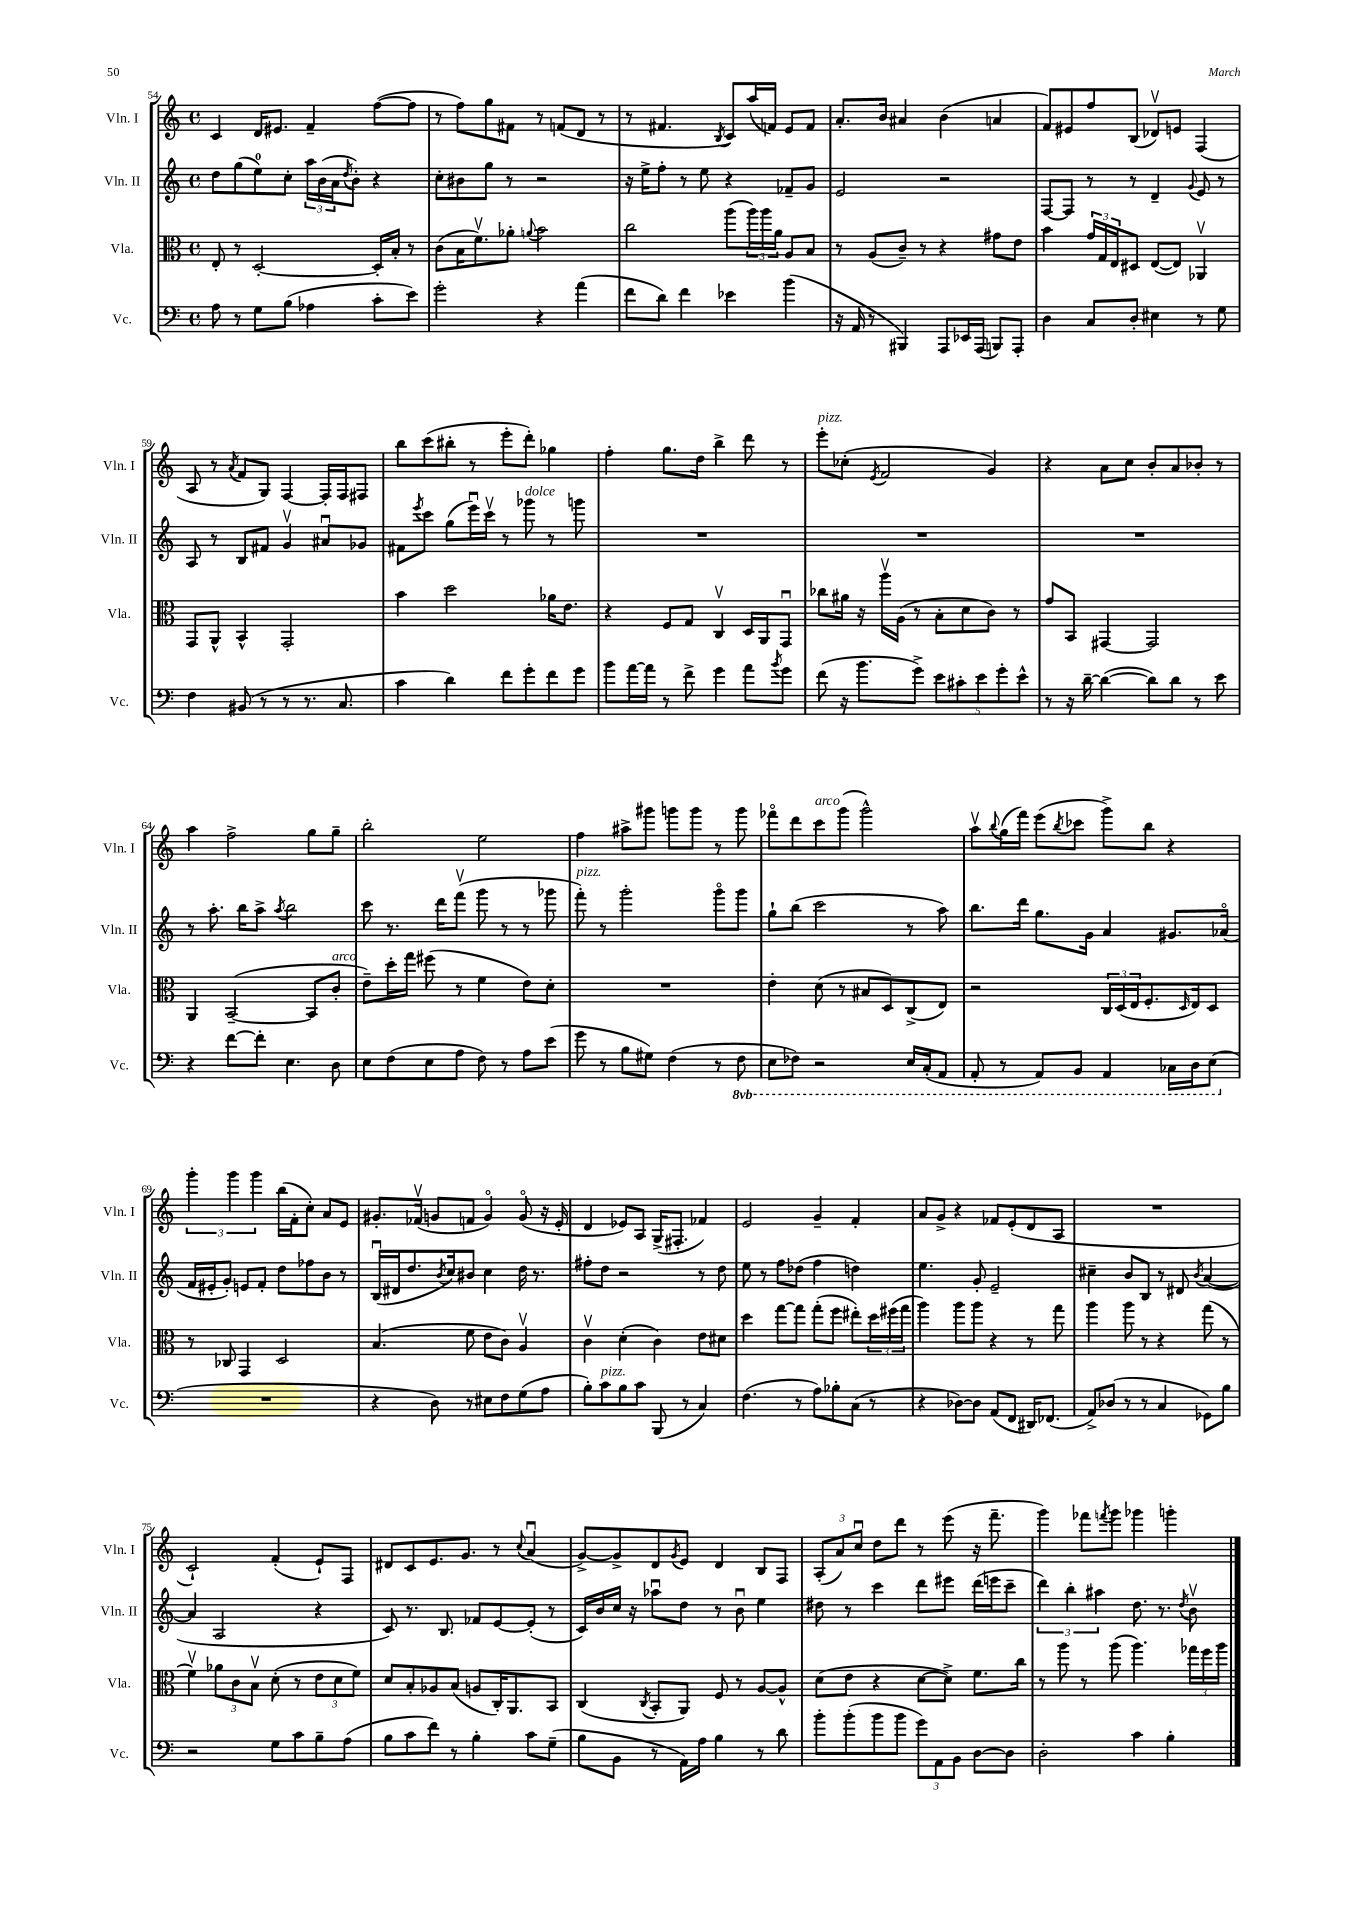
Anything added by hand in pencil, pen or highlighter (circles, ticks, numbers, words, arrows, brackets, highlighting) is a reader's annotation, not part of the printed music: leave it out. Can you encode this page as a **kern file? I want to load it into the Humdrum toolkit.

**kern	**kern	**kern	**kern
*part4	*part3	*part2	*part1
*staff4	*staff3	*staff2	*staff1
*I"Vc.	*I"Vla.	*I"Vln. II	*I"Vln. I
*I'Vc.	*I'Vla.	*I'Vln. II	*I'Vln. I
*clefF4	*clefC3	*clefG2	*clefG2
*k[]	*k[]	*k[]	*k[]
*M4/4	*M4/4	*M4/4	*M4/4
*met(c)	*met(c)	*met(c)	*met(c)
=54	=54	=54	=54
8A\	8E'/	8dd\L	4c/
8r	8r	(8gg\	.
8G\L	[2D'/	8ee\)	16d/KL
.	.	.	8.e#X/J
(8B\J	.	8cc'\J	.
4A-X\	.	24aa\LL	4f~/
.	.	(24b\	.
.	.	24a\J	.
.	.	8qdd/	.
.	.	8b'\J)	.
8c'\L	16D'/LL]	4r	([8ff\L
.	16B'/JJ	.	.
8e\J)	8r	.	8ff\J]
=55	=55	=55	=55
2g'\	(8c\L	8cc'\L	8r
.	16B\K	8b#X\	8ff\L)
.	8.fv\)	.	.
.	.	8gg\J	8gg\
.	8a-X'\J	8r	8f#X\J
.	8qqan/	.	.
4r	2b\	2r	8r
.	.	.	(8fn/L
(4a\	.	.	8d/J
.	.	.	8r
=56	=56	=56	=56
8f\L	2cc\	16r	8r
.	.	16ee^\KL	.
8d\J)	.	8ff'\J	4.f#X/
4f\	.	8r	.
.	.	8ee\	.
.	.	.	8qB/
4e-X\	(8aa\L	4r	8c/L)
.	24aa\L)	.	(16aa/L
.	24aa\	.	.
.	.	.	16fn/JJ)
.	24a\JJ	.	.
(4b\	8A/L	8f-X~/L	8e/L
.	8B/J	8g/J	8f/J
=57	=57	=57	=57
16r	8r	2e/	8.a'/L
16AA/	.	.	.
8r	(8A/L	.	.
.	.	.	16b/Jk
4BBB#X/)	8c~/J)	.	4a#X/
.	8r	.	.
8AAA/L	4r	2r	(4b\
16EE-X/L	.	.	.
(16AAA/JJ	.	.	.
8BBBn/L)	8g#X\L	.	4an/
8AAA'/J	8e\J	.	.
=58	=58	=58	=58
4D\	4b\	[8F/L	8f/L)
.	.	8F/J]	8e#X/
8C/L	24g/LL	8r	8ff/
.	24G/	.	.
.	24E/J	.	.
8D'/J	8D#X/J	8r	(8B/J
4E#X\	([8E/L	4d~/	8d-Xv/L)
.	8E/J])	.	8en/J
.	.	8qqg/	.
8r	4AA-Xv/	8e/	(4F/
8G\	.	8r	.
!!LO:LB:g=z
=59	=59	=59	=59
4F\	8GG/L	8A/	8A/
.	8AA^^/J	8r	8r
.	.	.	8qa/
(8BB#X/	4BB^^/	8B/L	8f/L
8r	.	8f#X/J	8G/J)
8r	2GG'/	4gv/	[4F/
8.r	.	.	.
.	.	8a#Xu/L	16F'/LL]
8.C/	.	.	16F/J
.	.	8g-X/J	8F#X/J
=60	=60	=60	=60
4c\	4b\	8f#X\L	8bb\L
.	.	8qeee/	.
.	.	8ccc\J	(8ccc\
4d\)	2dd\	(8gg\L	8bb#X'\J
.	.	16eeeu\L)	8r
.	.	16cccv\JJ	.
8f\L	.	8r	8eee'\L
!	!	!LO:TX:a:i:t=dolce	!
8g'\	.	8ggg-X\	8ddd'\J)
8f\	16a-X\KL	8r	4gg-X\
.	8.e\J	.	.
8g\J	.	8gggn\	.
=61	=61	=61	=61
8b\L	4r	1r	4ff'\
[16a\L	.	.	.
16a\JJ]	.	.	.
8r	8F/L	.	8.gg\L
8f^\	8G/J	.	.
.	.	.	16dd\Jk
4g\	4Cv/	.	4bb^\
8a\L	16D/LL	.	8ddd\
.	16AA/J	.	.
8qb/	.	.	.
8g\J	8GGu/J	.	8r
=62	=62	=62	=62
!	!	!	!LO:TX:a:i:t=pizz.
(8f\	8cc-X\L	1r	8eee'\L
16r	16a#X\Jk	.	(8cc-X'\J
8.b\L	16r	.	.
.	.	.	8qe/
.	16aav\LL	.	2f/
.	(16A\JJ	.	.
8g^\J)	8r	.	.
10e\L	8B'\L	.	.
10c#X'\	.	.	.
.	8d\	.	.
10e\	.	.	.
.	8c\J)	.	4g/)
10g'\	.	.	.
.	8r	.	.
10e^^\J	.	.	.
=63	=63	=63	=63
8r	8g/L	1r	4r
16r	8BB/J	.	.
[16d~\	.	.	.
(4d\_	[4GG#X/	.	8a\L
.	.	.	8cc\J
8d\L])	2GG#/]	.	8b'/L
8d\J	.	.	8a/
8r	.	.	8b-X'/J
8e\	.	.	8r
!!LO:LB:g=z
=64	=64	=64	=64
4r	4AA/	8r	4aa\
.	.	8.aa'\	.
[8f\L	([2BB~/	.	2ff^\
.	.	16bb\KL	.
8f'\J]	.	8aa^\J	.
.	.	8qaa/	.
4.E\	.	2bb\	.
.	8BB/L]	.	8gg\L
!	!LO:TX:a:i:t=arco	!	!
8D\	8c'/J	.	8gg~\J
=65	=65	=65	=65
8E\L	8e~\L)	8ccc\	2bb'\
(8F\	16dd'\L	8.r	.
.	16gg\JJ	.	.
8E\	(8ff#X\	.	.
.	.	16ddd\KL	.
8A\J	8r	(8fffv\J	.
8F\)	4f\	8ggg\	2ee\
8r	.	8r	.
8A\L	8e\L)	8r	.
(8e\J	8d'\J	8ggg-X\	.
=66	=66	=66	=66
!	!	!LO:TX:a:i:t=pizz.	!
8g\	1r	8fff'\)	4ff\
8r	.	8r	.
8B\L	.	2ggg'\	8aa#X^\L
8G#X\J)	.	.	8ggg#X\J
(4F\	.	.	8gggn\L
.	.	.	8ggg\J
8r	.	8ggg\L	8r
*8ba	*	*	*
8FF\	.	8ggg\J	8ggg\
=67	=67	=67	=67
8EE\L	4e'\	8gg`\L	8fff-X\L
8FF-X\J)	.	(8bb\J	8ddd\
!	!	!	!LO:TX:a:i:t=arco
2r	(8d\	2ccc\	8ccc\
.	8r	.	(8ggg\J
.	8B#X/L	.	2ggg^^\)
.	8D/)	.	.
16EE/LL	(8C^/	8r	.
(16CC'/J	.	.	.
8AAA/J	8E/J)	8aa\)	.
=68	=68	=68	=68
8AAA'/	2r	8.bb\L	8aav\L
.	.	.	8qqbb/
8r	.	.	(16gg\L
.	.	16ddd\Jk	16fff\JJ)
8AAA/L)	.	8.gg\L	(8eee\L
.	.	.	8qbb/
8BBB/J	.	.	8ccc-X\J
.	.	16g\Jk	.
4AAA/	24C/LL	4a/	8ggg^\L)
.	(24D/	.	.
.	24E/J	.	.
.	8.F'/	.	8bb\J
16CC-X\LL	.	8.g#X/L	4r
.	16qqD/	.	.
16DD\J	16E/k)	.	.
(8EE\J	8D/J	.	.
.	.	(16a-X/Jk	.
!!LO:LB:g=z
=69	=69	=69	=69
*X8ba	*	*	*
1r	8r	16f/LL	6ggg'\
.	.	16e#X'/J	.
.	8C-X/	8g'/J)	.
.	.	.	6ggg\
.	4GG/	8en/L	.
.	.	.	6ggg\
.	.	8f'/J	.
.	2D/	8dd\L	(16bb\LL
.	.	.	16f'\J
.	.	8ff-X\	8cc'\J)
.	.	8b\J	8a/L
.	.	8r	8e/J
=70	=70	=70	=70
4r	(4.B/	(16Bu/LL	8.g#X'/L
.	.	16d#X/J	.
.	.	8.dd/	.
.	.	.	(16f-Xv/Jk
8D\)	.	.	8gn/L
.	.	8qb/	.
.	.	16cc/k)	.
8r	8f\	8b#X/J	8fn/J
8E#X\L	8e\L	4cc\	4g/)
8F\	8c\J)	.	.
(8G\	4Av/	16dd\	(8g/
.	.	8.r	.
8A\J	.	.	16r
.	.	.	16e'/
=71	=71	=71	=71
8B'\L)	4cv\	8ff#X'\L	4d/
!LO:TX:a:i:t=pizz.	!	!	!
8c\	.	8dd\J	.
8B\	(4d'\	2r	8e-X/L)
8c\J	.	.	8A/J
(8BBB/	4c\)	.	(16G^/KL
.	.	.	8.F#X'/J
8r	.	.	.
4C/)	8e\L	8r	4f-X/)
.	8d#X\J	8dd\	.
=72	=72	=72	=72
(4.F\	4dd\	8ee\	2e/
.	.	8r	.
.	[8gg\L	8ff\L	.
8r	8gg\J]	(8dd-X\J	.
8A\L)	(8gg'\L	4ff\	4g~/
8B-X'\	8ff\J	.	.
(8C\J	8ee#X'\L)	4ddn\)	4f'/
8r	24dd\L	.	.
.	(24ff#X\	.	.
.	24gg\JJ	.	.
=73	=73	=73	=73
4r	4aa\)	4.ee\	8a/L
.	.	.	8g^/J
[8D-X\L)	8aa\L	.	4r
8D-\J]	8aa\J	8g'/	.
(8AA/L	4r	2e~/	8f-X/L
8FF/J	.	.	(8e'/
16DD#X/KL)	8r	.	8d/
(8.FF-X/J	.	.	.
.	8gg\	.	8A/J
=74	=74	=74	=74
8AA^/L)	4aa\	4cc#X~\	1r
(8D-X/J	.	.	.
8r	8aa\	8b/L	.
8r	8r	8B/J	.
4C/	4r	8r	.
.	.	8d#X/	.
.	.	8qb/	.
8GG-X\L)	(8gg\	([4a/	.
8B\J	8r	.	.
!!LO:LB:g=z
=75	=75	=75	=75
2r	4fv\)	4a/]	2c`/)
.	12a-X\L	2A/	.
.	12c\	.	.
.	12Bv\J	.	.
8G\L	(8d'\	.	(4f'/
8c\	8r	.	.
8B~\	12e\L	4r	8e`/L)
.	12d\	.	.
(8A\J	.	.	8F/J
.	12f\J)	.	.
=76	=76	=76	=76
8B\L	8d/L	8c/)	8d#X/L
8c\	8B'/	8.r	8c/
8f\J)	8A-X/	.	8.e/
.	.	8.B/	.
8r	(8B/J	.	.
.	.	.	8.g/J
4B'\	8An/L	8f-X/L	.
.	16C'/K)	[8e/	8r
.	8.AA/	.	.
.	.	.	8qqcc/
8c\L	.	(8e'/J]	(4au/
(8G~\J	8BB/J	8r	.
=77	=77	=77	=77
8B\L	(4C/	16c/LL)	[8g^/L)
.	.	16b/	.
8BB\J	.	16cc/JJ	8g^/]
.	.	16r	.
.	8qC/	.	.
8r	8BB'/L	8aa-Xu\L	8d/
.	.	.	8qg/
16AA\LL)	8AA/J)	8dd\J	8e/J
16A\JJ	.	.	.
4B\	8F/	8r	4d/
.	8r	8bu\	.
8r	[8A/L	4ee\	8B/L
8d\	8A^^/J]	.	8F/J
=78	=78	=78	=78
8b'\L	(8d\L	8dd#X\	(12A'/L
.	.	.	12a/)
(8b'\	8e\J	8r	.
.	.	.	12ccu/J
8b\	4r	4ccc\	8dd\L
8b\J	.	.	8ddd\J
12g\L)	[8d\L	8ddd\L	8r
12AA\	.	.	.
.	8d^\J])	8eee#X\J	(8eee\
12BB\J	.	.	.
[8D\L	8.f\L	(16ddd\LL	16r
.	.	16eeen\J	8.fff~\
8D\J]	.	8ccc~\J	.
.	16cc\Jk	.	.
=79	=79	=79	=79
2D'\	8r	6ddd\)	4ggg\)
.	8aa\	.	.
.	.	6bb'\	.
.	8r	.	8fff-X\L
.	.	6aa#X\	.
.	.	.	8qfffn/
.	(8aa\	.	8ggg\J
4c\	4.aa\)	8.dd\	4ggg-X\
.	.	8.r	.
4B'\	.	.	4gggn'\
.	.	8qdd/	.
.	24gg-X\LL	8bv\	.
.	24ff\	.	.
.	24aa\JJ	.	.
==	==	==	==
*-	*-	*-	*-
